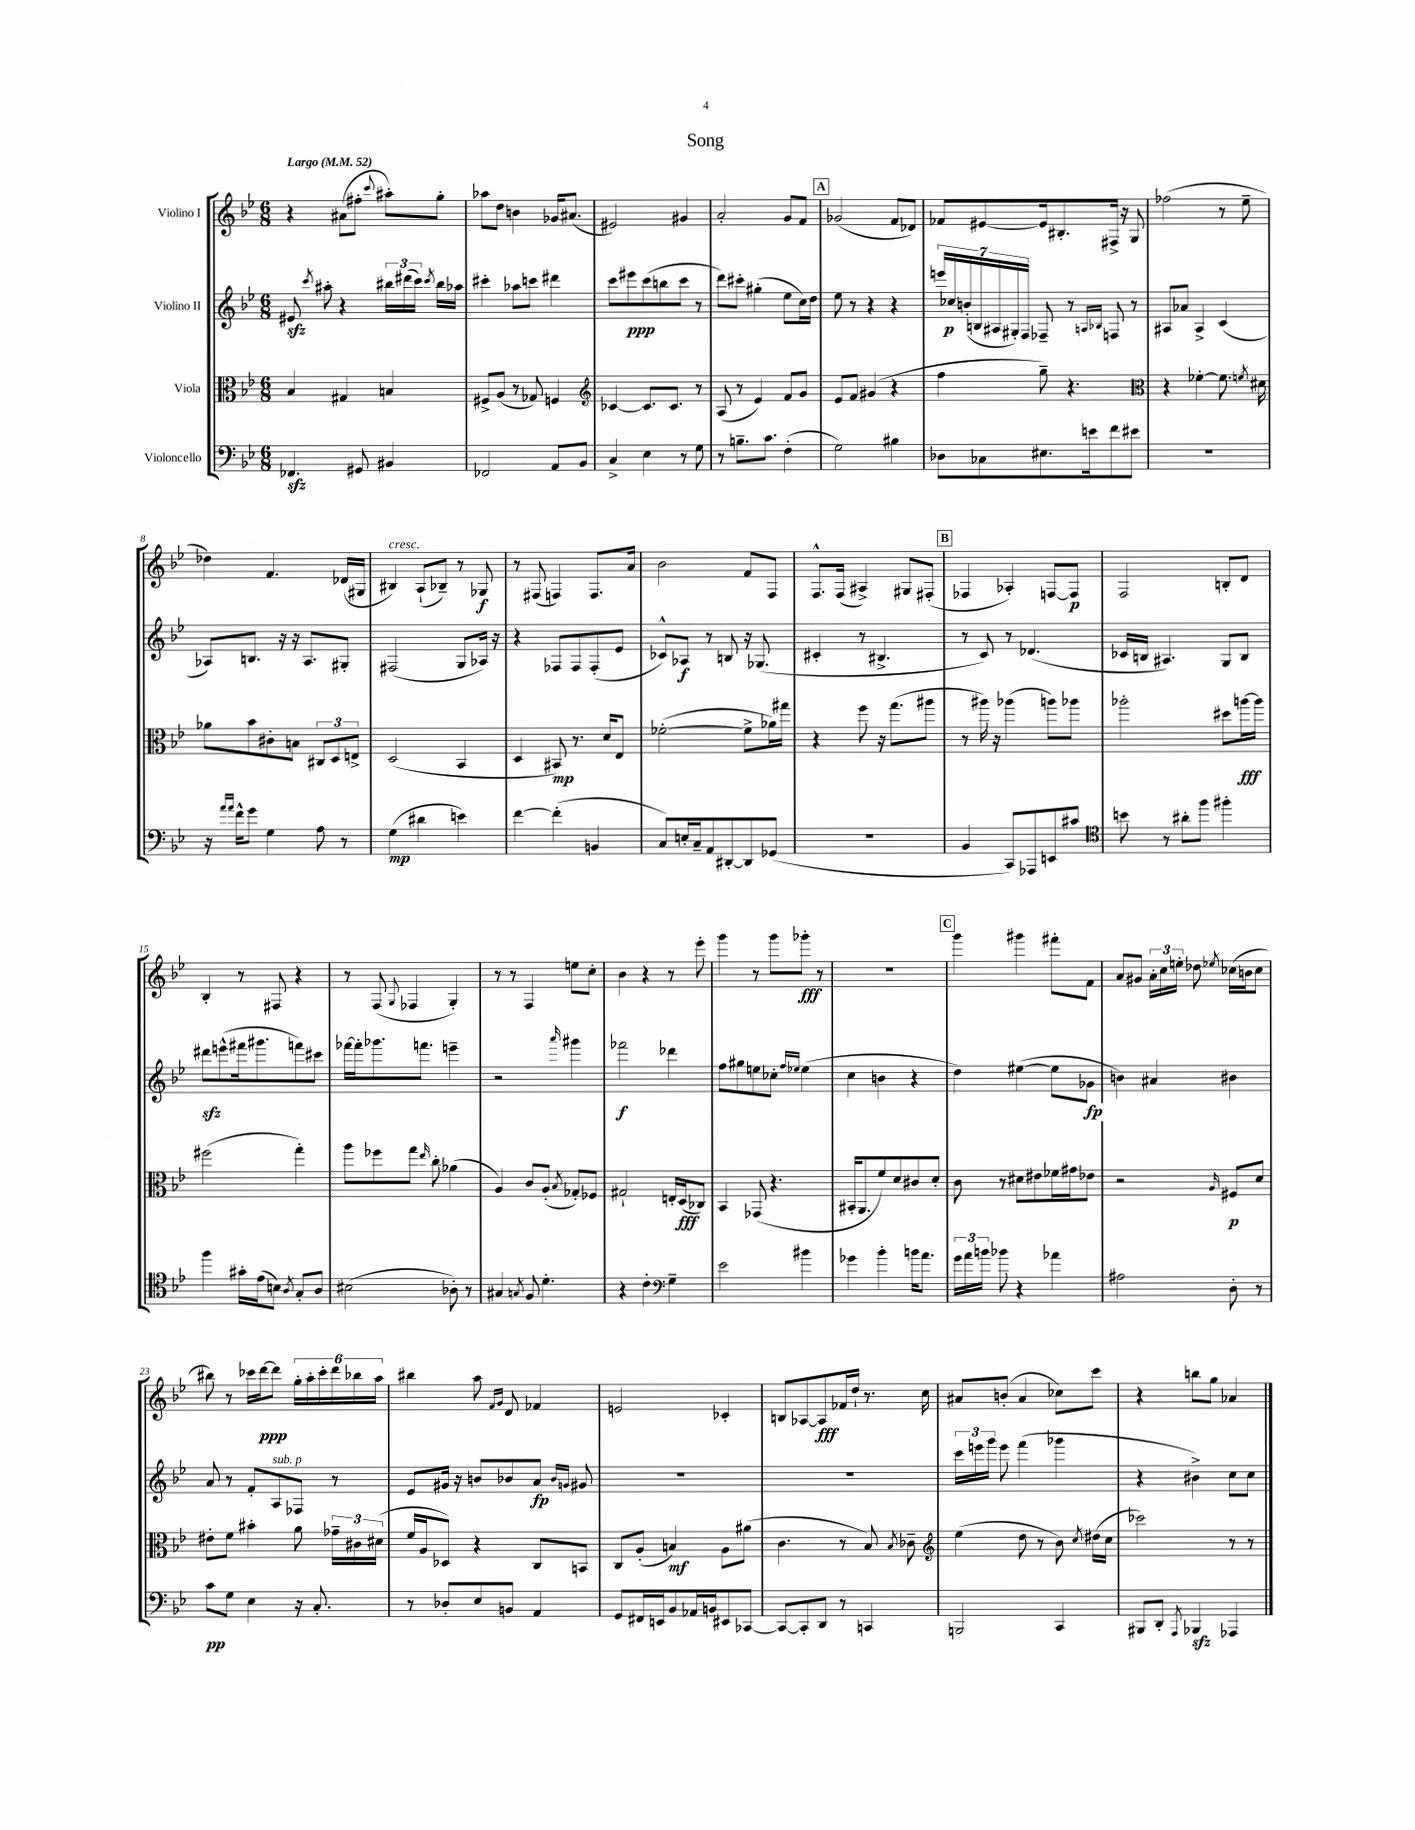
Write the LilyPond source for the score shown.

\header { title = "Song" }
<<
\new StaffGroup <<
\new Staff = "s0" \with { instrumentName = "Violino I" } {
    \clef treble \key bes \major \numericTimeSignature \time 6/8 \tempo "Largo" 4 = 52
    \autoBeamOff r4 \once \override Glissando.style = #'zigzag ais'8[\glissando( fis''8]-. \appoggiatura { c'''8 } ais''8[-.) g''8]-. |
    aes''8[ d''8] b'4 ges'16[ ais'8.]( |
    eis'2) gis'4 |
    a'2-. g'8[ f'8] |
    \mark \markup { \box "A" } ges'2( f'8[ des'8]) |
    fes'8[ eis'8~ eis'16 bis8.-. fis16]-> r16 g8 |
    fes''2( r8 ees''8-- |
    des''4) f'4. des'16[( gis16] |
    bis4^\markup { \italic "cresc." }) a8[-!( bes8]--) r8 ges8\f |
    r8 fis8( f4) f8.[ a'16] |
    bes'2 f'8[ f8] |
    f8.[-^ f16]( ais4->) gis8[ fis8]-.( |
    \mark \markup { \box "B" } fes4 aes4-.) f8[~ f8]\p |
    f2 b8[-. d'8] |
    bes4-. r8 fis8 r4 |
    r8 f8( \appoggiatura { g8 } fes4 g4-.) |
    r8 r8 f4 e''8[ c''8]-. |
    bes'4 r4 r8 ees'''8-. |
    g'''4 r8 g'''8[ ges'''8]-.\fff r8 |
    R2. |
    \mark \markup { \box "C" } g'''4 gis'''4 fis'''8[-. f'8] |
    a'8[ gis'8] \tuplet 3/2 { a'16[-. c''16 e''16]-. } des''8 \acciaccatura { ees''8 } ces''16[( b'16 ces''8] |
    bis''8) r8 ces'''16[ d'''16~\ppp d'''8] \tuplet 6/4 { g''16[-. a''16-. ces'''16-. d'''16 bes''16 a''16] } |
    bis''4 a''8 \grace { f'16[ g'16] } d'8 fes'4 |
    e'2 ces'4-. |
    b8[ aes8~ aes8\fff fes'16 d''16]-! r8. c''16 |
    ais'8[ b'8]-.( ais'4 ces''8[) c'''8] |
    r4 b''8[ g''8] aes'4 \bar "|." |
}
\new Staff = "s1" \with { instrumentName = "Violino II" } {
    \clef treble \key bes \major \numericTimeSignature \time 6/8
    \autoBeamOff eis'8\sfz \acciaccatura { c'''8 } ais''8-. r4 \tuplet 3/2 { bis''16[ dis'''16( c'''16]) } \acciaccatura { c'''8 } bis''16[ aes''16] |
    cis'''4-. aes''8[ c'''8] dis'''4 |
    c'''8[ eis'''8\ppp c'''8( b''8 c'''8] r8 |
    d'''8[) cis'''8]-. gis''4-.( ees''8[ c''16) d''16] |
    \mark \markup { \box "A" } ees''8 r8 r4 r4 |
    \tuplet 7/4 { e'''16[ ces''16\p b'16-.( b16 ais16 gis16-.) f16] } fes8-- r8 \grace { a16[ bes16] } f8 r8 |
    ais8[ aes'8] ais4-> c'4( |
    aes8[) b8.] r16 r16 aes8.[ gis8]-. |
    fis2( g8[ aes16]) r16 |
    r4 fes8[ fes8 fes8-.( ees'8] |
    ces'8[-^) aes8]\f r8 b8 r16 ges8.( |
    cis'4-. r8 bis4.-> |
    \mark \markup { \box "B" } r8 c'8) r8 des'4.( |
    ces'16[ b16] ais4.) g8[ b8] |
    dis'''8[\sfz e'''8-^( fis'''16 gis'''8. f'''8) cis'''8] |
    fes'''16[~ fes'''16-. ges'''8. f'''8.] e'''4-- |
    r2 \grace { a'''16 } gis'''4 |
    fes'''2\f des'''4 |
    f''8[ gis''8 e''8 ces''8]-. \grace { f''16[ ees''16] } ees''4( |
    c''4 b'4 r4 |
    \mark \markup { \box "C" } d''4) eis''4~( eis''8[ ges'8]\fp |
    b'4) ais'4 bis'4 |
    a'8 r8 f'8[-. a8^\markup { \italic "sub. p" } fes8] r8 |
    ees'8[ gis'16] r16 b'8[ bes'8 a'8]\fp \grace { bes'16[ g'16] } gis'8 |
    R2. |
    R2. |
    \tuplet 3/2 { c'''16[ e'''16 g'''16] } e'''8 f'''4( ges'''4 |
    r4 bis'4->) c''8[ c''8] \bar "|." |
}
\new Staff = "s2" \with { instrumentName = "Viola" } {
    \clef alto \key bes \major \numericTimeSignature \time 6/8
    \autoBeamOff bes4 gis4 b4 |
    fis8[-> a8]( r8 ges8) f4 |
    \clef treble ces'4~ ces'8.[ ces'8.] r8 |
    a8( r8 ees'4) f'8[ g'8] |
    \mark \markup { \box "A" } ees'8[ f'8] gis'4( r4 |
    f''4 g''8--) r4. |
    \clef alto r4 fes'4~-. fes'8. \acciaccatura { f'8 } dis'16 |
    aes'8[ bes'8 cis'8-. b8] \tuplet 3/2 { cis8[ d8 e8]-> } |
    d2( bes,4 |
    d4 bis,8\mp) r8. d'16[ ees8] |
    fes'2~-.( fes'8[-> aes'16) gis''16] |
    r4 f''8 r16 g''8.[( ais''8] |
    \mark \markup { \box "B" } r8 ais''16) r16 aes''4( a''8[) aes''8] |
    aes''2-. dis''8[ a''16~\fff a''16] |
    fis''2( g''4-.) |
    a''8[ fes''8 g''8] \grace { ees''16 } c''8-. aes'4( |
    a4) c'8[ a8]-.( \acciaccatura { bes8 } ges8[-.) fes8] |
    gis2-! e16[-. d16\fff( ces8]) |
    bes,4 ges,8( r4. |
    bis,16[-. a,8. f'8) d'8 cis'8 d'8]-. |
    \mark \markup { \box "C" } c'8 r8 dis'8[ eis'8 fes'16 gis'16 ees'8] |
    r2 \grace { a16 } fis8[\p d'8] |
    eis'8[-. f'8] bis'4-. a'8 \tuplet 3/2 { ges'16[-- cis'16 dis'16]( } |
    f'16[ a16 des8]) r4 c8[ b,8] |
    c8[ a8]-.( b4\mf) a8[ ais'8]( |
    c'4. r8 bes8) \acciaccatura { bes8 } ces'8-- |
    \clef treble ees''4( d''8 r8 bes'8) \acciaccatura { c''8 } dis''16[( c''16] |
    ces'''2) r8 r8 \bar "|." |
}
\new Staff = "s3" \with { instrumentName = "Violoncello" } {
    \clef bass \key bes \major \numericTimeSignature \time 6/8
    \autoBeamOff fes,4.\sfz gis,8 bis,4 |
    fes,2 a,8[ bes,8] |
    c4-> ees4 r8 g8 |
    r8 b8.[-- c'8.] f4-.( |
    \mark \markup { \box "A" } g2) bis4 |
    des8[ ces8 eis8. e'16 f'8 eis'8] |
    R2. |
    r16 \grace { a'16[ a'16] } f'16[-^ g'8] g4 a8 r8 |
    g4\mp( dis'4 e'4) |
    f'4~ f'4-.( b,4 |
    c8[) e16-. c16-- a,8 dis,8~-. dis,8 ges,8]( |
    R2. |
    \mark \markup { \box "B" } bes,4 c,8[) aes,,8 e,8 cis'8] |
    \clef tenor b'8 r8 ais'8[-. f''8] fis''4-. |
    f''4 gis'16[-. ees'16( b8]) \acciaccatura { a8 } g8[-. a8] |
    bis2( aes8-.) r8 |
    gis4 \acciaccatura { g8 } f8 d'4.-. |
    r4 c'4-. \clef bass g4-- |
    ees'2 bis'4 |
    ges'4 bes'4-. b'16[ a'8.] |
    \mark \markup { \box "C" } \tuplet 3/2 { g'16[ a'16 b'16] } bes'8 r4 aes'4 |
    ais2 d8-. r8 |
    c'8[\pp g8] ees4 r16 c8.-. |
    r8 des8[-. ees8 b,8] a,4 |
    g,8[ fis,16 e,16 bes,8 aes,16 b,16 eis,8 ces,8]~ |
    ces,8[~ ces,8-. d,8] r8 c,4 |
    b,,2 c,4 |
    bis,,8[ d,8]-. \acciaccatura { a,,8 } bes,,4\sfz aes,,4 \bar "|." |
}
>>
>>
